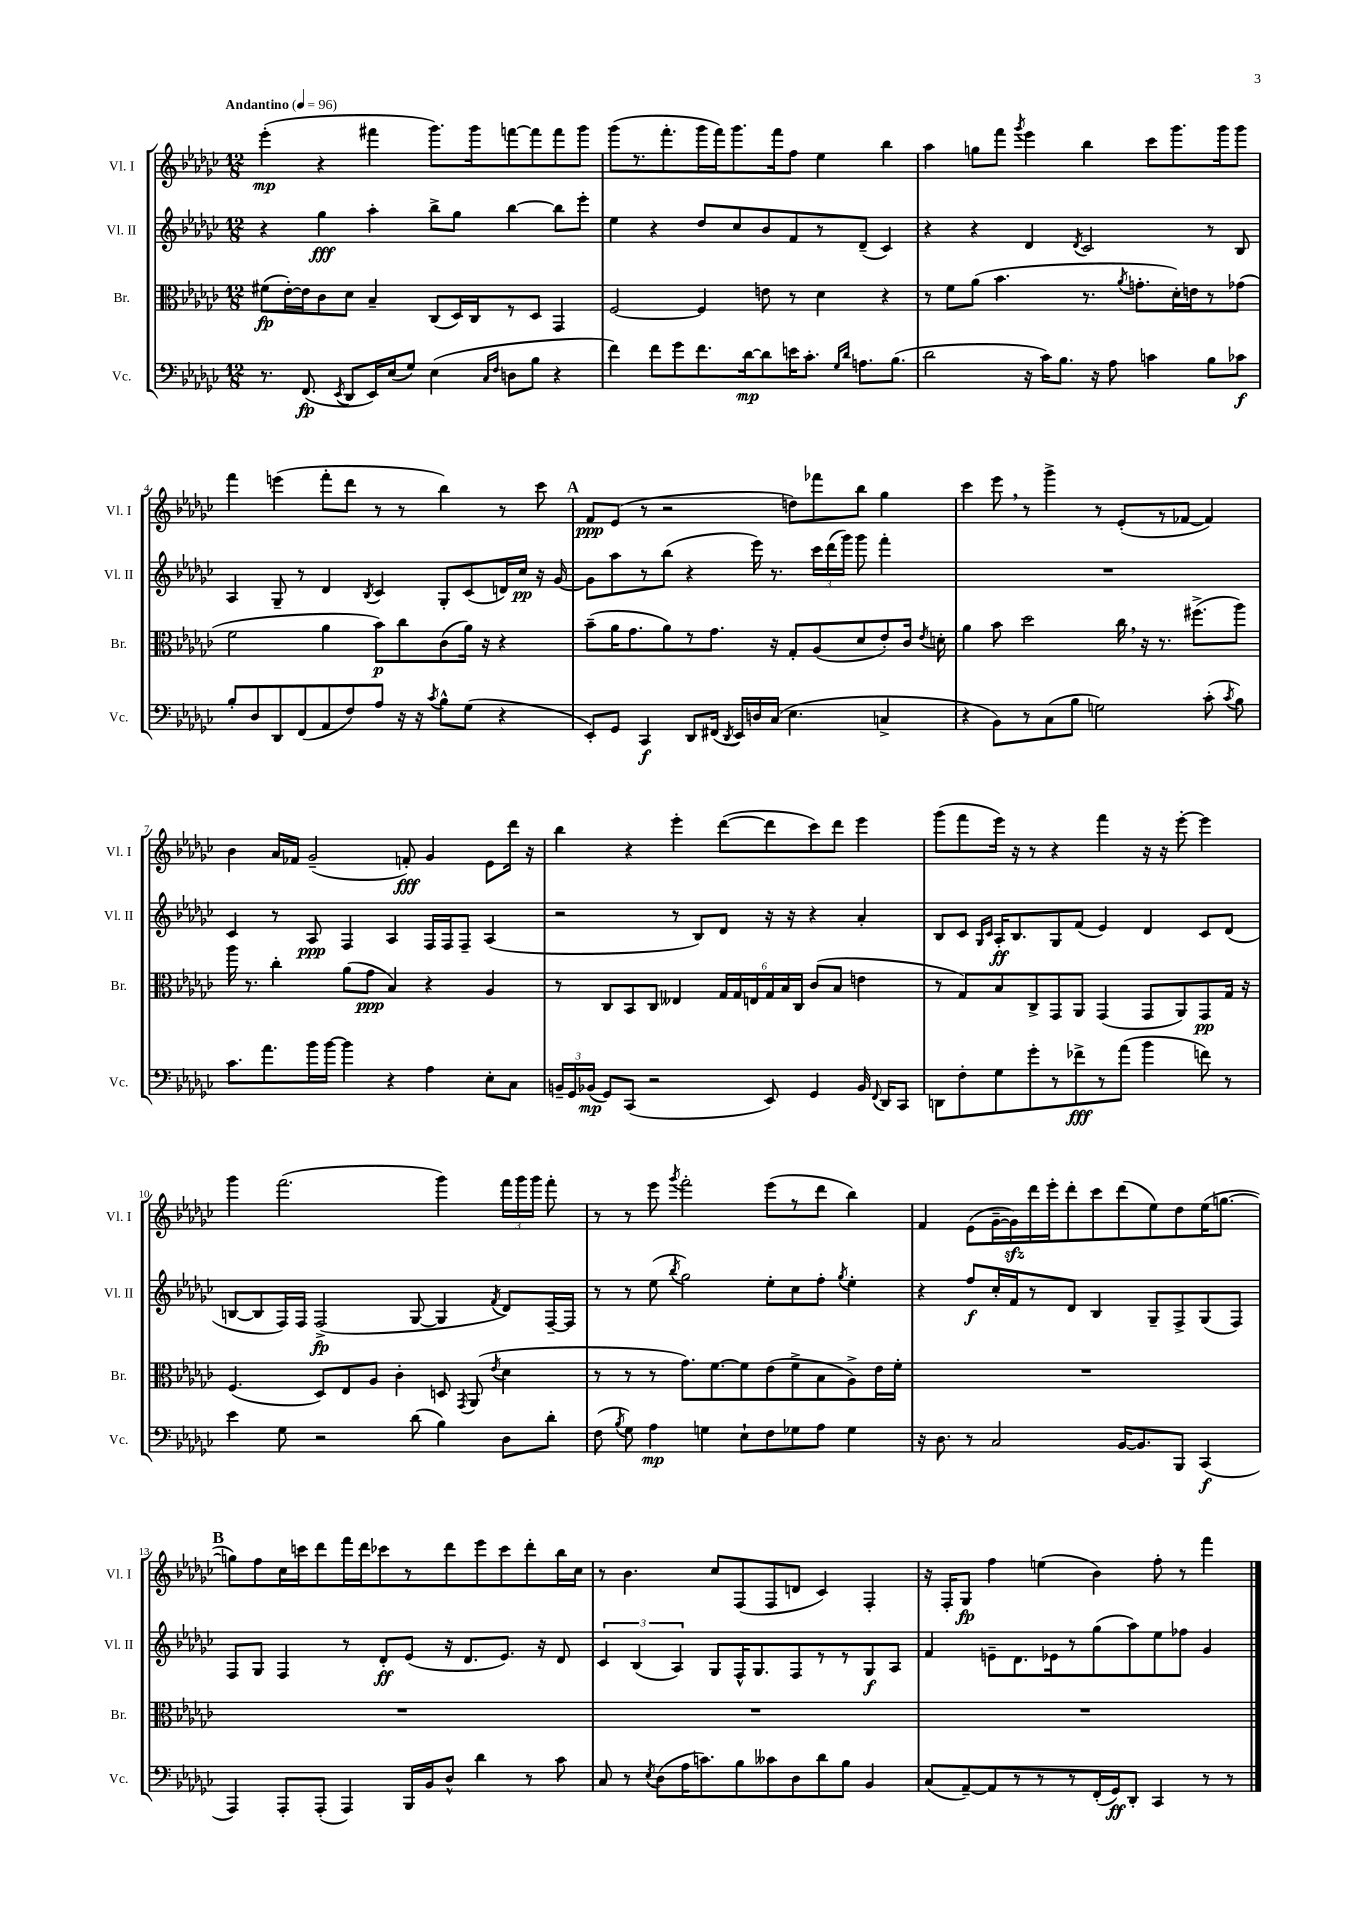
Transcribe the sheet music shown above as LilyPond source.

<<
\new StaffGroup <<
\new Staff = "s0" \with { instrumentName = "Vl. I" shortInstrumentName = "Vl. I" } {
    \clef treble \key ges \major \numericTimeSignature \time 12/8 \tempo "Andantino" 4 = 96
    \autoBeamOff ees'''4-.\mp( r4 fis'''4 ges'''8.[) ges'''16 f'''8~ f'''8 f'''8 ges'''8] |
    ges'''8[( r8. f'''8.-. ges'''16 f'''16) ges'''8. f'''16 f''8] ees''4 bes''4 |
    aes''4 g''8[ f'''8] \acciaccatura { ges'''8 } ees'''4 bes''4 ces'''8[ ges'''8. ges'''16 ges'''8] |
    f'''4 e'''4( f'''8[-. des'''8] r8 r8 bes''4) r8 ces'''8 |
    \mark \markup { \bold "A" } f'8[\ppp ees'8]( r8 r2 d''8[) fes'''8 bes''8] ges''4 |
    ces'''4 ees'''8 \breathe r8 ges'''4-> r8 ees'8[-.( r8 fes'8]~ fes'4) |
    bes'4 aes'16[ fes'16] ges'2--( f'8-.\fff) ges'4 ees'8[ des'''16] r16 |
    bes''4 r4 ees'''4-. des'''8[~( des'''8 ces'''8) des'''8] ees'''4 |
    ges'''8[( f'''8 ees'''16]) r16 r8 r4 f'''4 r16 r16 ees'''8~-. ees'''4 |
    ges'''4 f'''2.( ges'''4) \tuplet 3/2 { f'''16[ ges'''16 ges'''16] } f'''8-. |
    r8 r8 ees'''8 \acciaccatura { ges'''8 } f'''2-. ees'''8[( r8 des'''8] bes''4) |
    f'4 ees'8[( ges'16~-- ges'16\sfz) des'''16 ees'''16-. des'''8-. ces'''8 des'''8( ees''8) des''8 ees''16( g''8.]~ |
    \mark \markup { \bold "B" } g''8[) f''8 ces''16 c'''16 des'''8 f'''16 des'''16 ces'''8 r8 des'''8 ees'''8 ces'''8 des'''8-. bes''16 ces''16] |
    r8 bes'4. ces''8[ f8( f8 d'8] ces'4) f4-. |
    r16 f16[-. ges8]\fp f''4 e''4( bes'4) f''8-. r8 f'''4 \bar "|." |
}
\new Staff = "s1" \with { instrumentName = "Vl. II" shortInstrumentName = "Vl. II" } {
    \clef treble \key ges \major \numericTimeSignature \time 12/8
    \autoBeamOff r4 ges''4\fff aes''4-. bes''8[-> ges''8] bes''4~ bes''8[ ees'''8]-. |
    ees''4 r4 des''8[ ces''8 bes'8 f'8 r8 des'8]--( ces'4) |
    r4 r4 des'4 \acciaccatura { des'8 } ces'2 r8 bes8 |
    aes4 ges8-- r8 des'4 \acciaccatura { bes8 } ces'4 ges8[-. ces'8( d'16) ces''16]\pp r16 ges'16~ |
    \mark \markup { \bold "A" } ges'8[ aes''8 r8 bes''8]( r4 ees'''16) r8. \tuplet 3/2 { ces'''16[ des'''16( ges'''16]) } ges'''8 f'''4-. |
    R1. |
    ces'4 r8 aes8\ppp f4 aes4 f16[ f16 f8]-- aes4( |
    r2 r8 bes8[) des'8] r16 r16 r4 aes'4-. |
    bes8[ ces'8] \grace { ges16[ ces'16] } aes16[-.\ff bes8. ges8 f'8]( ees'4) des'4 ces'8[ des'8]( |
    b8[~ b8 f16) f16] f2->\fp( ges8~ ges4 \acciaccatura { f'8 } des'8[) f16~-- f16] |
    r8 r8 ees''8( \acciaccatura { bes''8 } ges''2) ees''8[-. ces''8 f''8]-. \acciaccatura { ges''8 } ees''4-. |
    r4 f''8[\f ces''16-. f'16 r8 des'8] bes4 ges8[-- f8-> ges8( f8]) |
    \mark \markup { \bold "B" } f8[ ges8] f4 r8 des'8[-.\ff ees'8]( r16 des'8.[ ees'8.]) r16 des'8 |
    \tuplet 3/2 { ces'4 bes4( aes4) } ges8[ f16-^ ges8. f8 r8 r8 ges8\f aes8] |
    f'4 e'8[-- des'8. ees'16 r8 ges''8( aes''8) ees''8 fes''8] ges'4 \bar "|." |
}
\new Staff = "s2" \with { instrumentName = "Br." shortInstrumentName = "Br." } {
    \clef alto \key ges \major \numericTimeSignature \time 12/8
    \autoBeamOff fis'8[\fp( ees'16~-.) ees'16 ces'8 des'8] bes4-- ces8[( des16) ces16 r8 des8] ges,4 |
    f2~ f4 e'8 r8 des'4 r4 |
    r8 f'8[ aes'8]( bes'4. r8. \acciaccatura { aes'8 } g'8.[-. des'16-.) e'16 r8 ges'8]( |
    f'2 aes'4 bes'8[\p) ces''8 ces'8( aes'16]) r16 r4 |
    \mark \markup { \bold "A" } bes'8[--( aes'16 ges'8. aes'8) r8 ges'8.] r16 ges8[-. aes8( des'8 ees'8-.) ces'16] \acciaccatura { ees'8 } d'16-. |
    aes'4 bes'8 des''2 ces''16 \breathe r16 r8. fis''8.[->( aes''8]) |
    aes''16 r8. ces''4-. aes'8[( ges'8]\ppp bes4) r4 aes4 |
    r8 ces8[ bes,8 ces8] eeses4 \tuplet 6/4 { ges16[ ges16 e16 ges16 bes16 ces16] } ces'8[( bes8] e'4 |
    r8 ges8[) bes8 ces8-> ges,8 aes,8] ges,4( ges,8[ aes,8) ges,8\pp ges16] r16 |
    f4.( des8[) ees8 aes8] ces'4-. d8 \acciaccatura { ges,8 } aes,8( \acciaccatura { ees'8 } des'4 |
    r8 r8 r8 ges'8.[) f'8.~ f'8 ees'8( f'8-> bes8 aes8->) ees'16 f'16]-. |
    R1. |
    \mark \markup { \bold "B" } R1. |
    R1. |
    R1. \bar "|." |
}
\new Staff = "s3" \with { instrumentName = "Vc." shortInstrumentName = "Vc." } {
    \clef bass \key ges \major \numericTimeSignature \time 12/8
    \autoBeamOff r8. f,8.\fp( \acciaccatura { ees,8 } des,8[ ees,16) ees16( ges8]) ees4( \grace { ces16[ f16] } d8[ bes8] r4 |
    f'4) f'8[ ges'8 f'8. des'16~\mp des'8 e'16 ces'8.]-. \grace { ges16[ des'16] } a8.[ bes8.]( |
    des'2 r16 ces'16[) bes8.] r16 aes8 c'4 bes8[ ces'8]\f |
    bes8[-. des8 des,8 f,8( aes,8 f8) aes8] r16 r16 \acciaccatura { ces'8 } bes8[-^ ges8]( r4 |
    \mark \markup { \bold "A" } ees,8[-.) ges,8] ces,4\f des,8[ fis,16]( \acciaccatura { des,8 } ees,16[) d16 ces16]( ees4. c4-> |
    r4 bes,8[) r8 ces8( bes8] g2) ces'8-.( \acciaccatura { ces'8 } bes8) |
    ces'8.[ aes'8. bes'16 bes'16]~ bes'4 r4 aes4 ees8[-. ces8] |
    \tuplet 3/2 { b,16[-- ges,16 bes,16]\mp( } ges,8[) ces,8]( r2 ees,8) ges,4 bes,16 \appoggiatura { f,8 } des,16[ ces,8] |
    d,8[ f8-. ges8 ges'8-. r8 fes'8->\fff r8 aes'8]( bes'4 f'8) r8 |
    ees'4 ges8 r2 des'8( bes4) des8[ des'8]-. |
    f8( \acciaccatura { bes8 } ges8) aes4\mp g4 ees8[-! f8 ges8 aes8] ges4 |
    r16 des8. r8 ces2 bes,16[~ bes,8. bes,,8] ces,4\f( |
    \mark \markup { \bold "B" } aes,,4) aes,,8[-. aes,,8]-.( aes,,4) bes,,16[ bes,16 des8]-^ des'4 r8 ces'8 |
    ces8 r8 \acciaccatura { ees8 } des8[( aes16 c'8.) bes8 ceses'8 des8 des'8 bes8] bes,4 |
    ces8[( aes,8~--) aes,8 r8 r8 r8 f,16-.( ges,16\ff) des,8]-. ces,4 r8 r8 \bar "|." |
}
>>
>>
